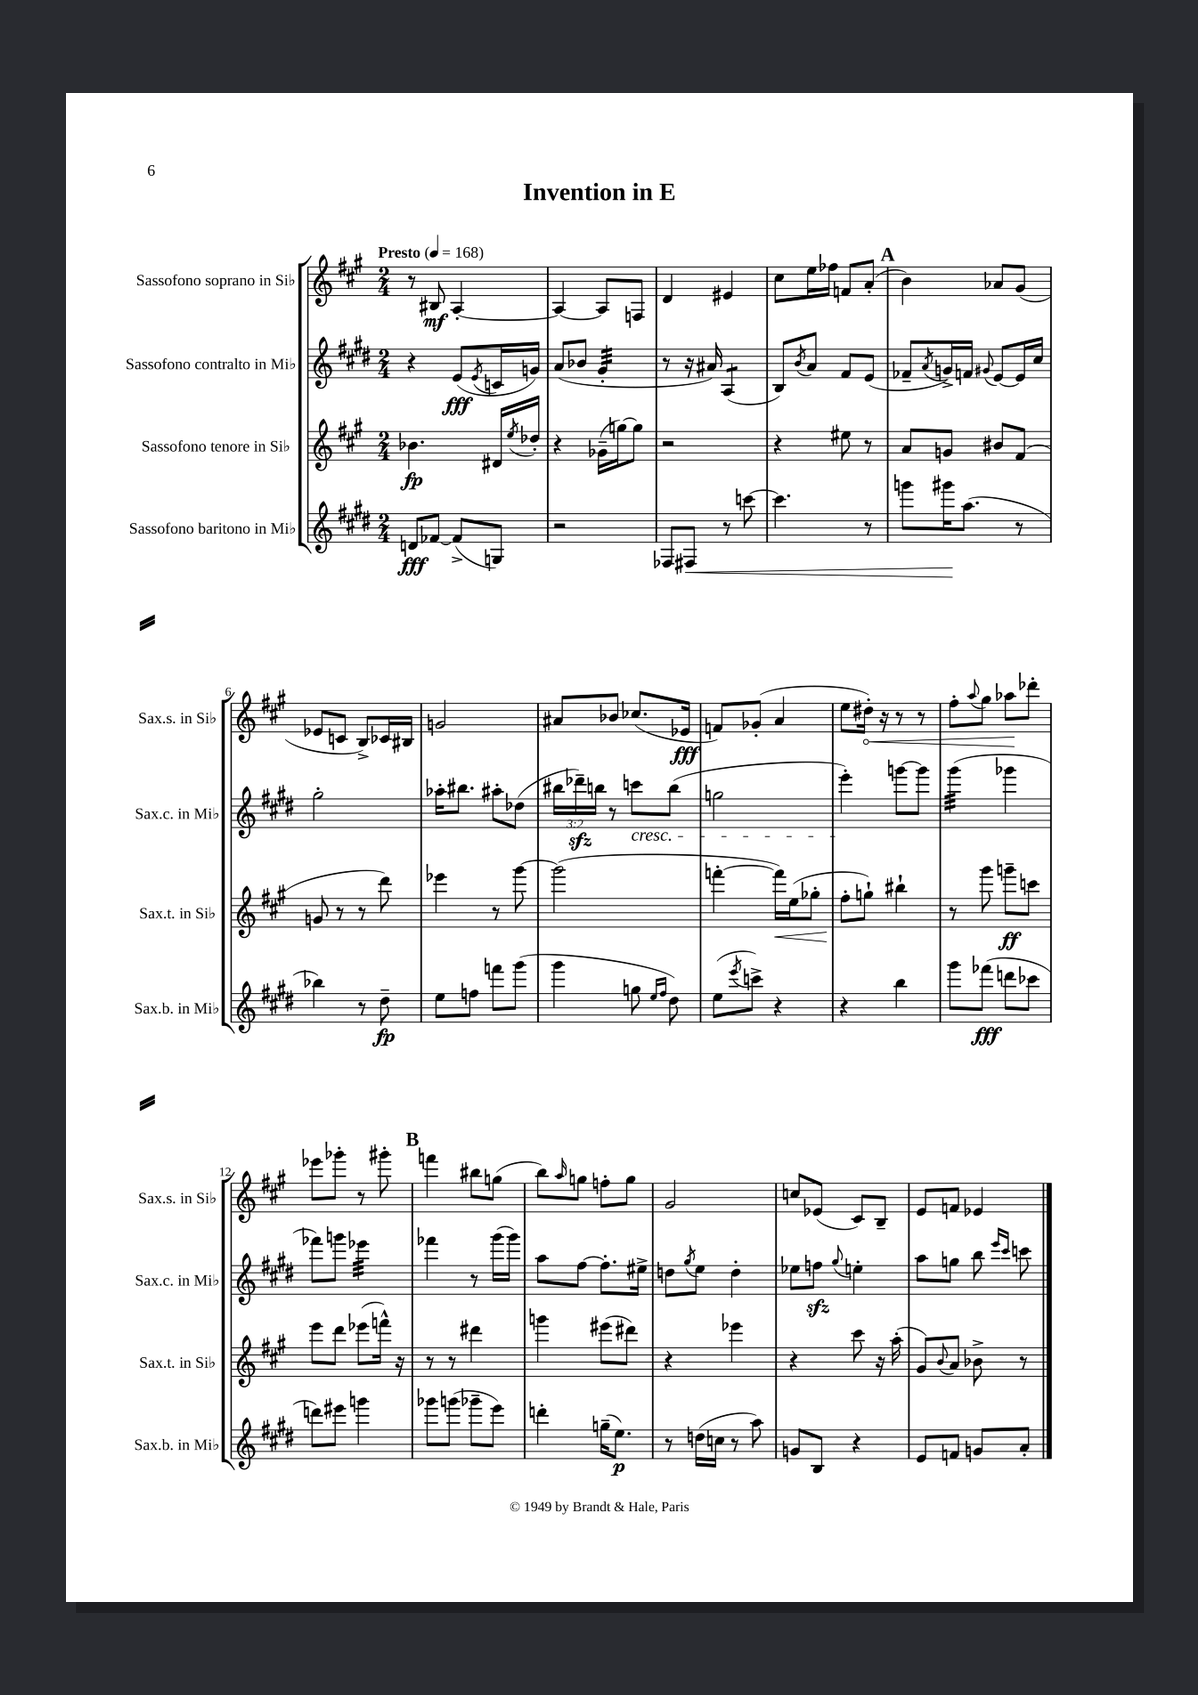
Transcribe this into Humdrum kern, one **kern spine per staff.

**kern	**kern	**kern	**kern
*staff4	*staff3	*staff2	*staff1
*clefG2	*clefG2	*clefG2	*clefG2
*k[f#c#g#d#]	*k[f#c#g#]	*k[f#c#g#d#]	*k[f#c#g#]
*M2/4	*M2/4	*M2/4	*M2/4
*MM168	*MM168	*MM168	*MM168
8d/L	4.b-\	4r	8r
[8f-/J	.	.	8B#/
(8f-^/]L	.	(8e/L	[4A'/
.	.	8qe/	.
8G/J)	16d#/LL	16c/L	.
.	8qee/	.	.
.	16dd-'/JJ	16g/JJ)	.
=	=	=	=
2r	4r	(8a/L	4A/_
.	.	8b-/J	.
.	(16g-~\LL	4g#'/	8A/]L
.	[16gg\J)	.	.
.	8gg\]J	.	8F/J
=	=	=	=
8F-/L	2r	8r	4d/
8F#/J	.	16r	.
.	.	16a#/)	.
8r	.	(4A/	4e#/
[8ccc\	.	.	.
=	=	=	=
4.ccc\]	4r	8B/L)	8cc#\L
.	.	8qb/	.
.	.	8a/J	16ee\L
.	.	.	16ff-\JJ
.	8ee#\	8f#/L	8f/L
8r	8r	(8e/J	(8a'/J
=	=	=	=
8ggg\L	8a/L	8f-~/L	4b\)
.	.	8qa/	.
16ggg#\K	8g/J	16g^/L)	.
(8.aa\J	.	16f/JJ	.
.	.	8qqg#/	.
.	8b#/L	[8e/L	8a-/L
8r	(8f#/J	16e/]L	(8g#/J
.	.	16cc#/JJ	.
=	=	=	=
4bb-\)	8g/	2gg#'\	8e-/L
.	8r	.	8c/J
8r	8r	.	8B^/L)
8dd#~\	8ddd\)	.	16c-/L
.	.	.	16B#/JJ
=	=	=	=
8ee\L	4eee-\	16aa-'\LK	2g/
.	.	8.bb#\J	.
8ff\J	.	.	.
8fff\L	8r	8aa#'\L	.
(8ggg#\J	[8ggg#\	(8dd-\J	.
=	=	=	=
4ggg#\	(2ggg#\]	24bb#\LL	8a#/L
.	.	24ddd-~\)	.
.	.	24bb\JJ	.
.	.	8r	8b-/J
8gg\	.	8ccc\L	(8.cc-/L
16qqee/LL	.	.	.
16qqff#/JJ	.	.	.
8dd#\)	.	(8bb\J	.
.	.	.	16e-/Jk
=	=	=	=
(8ee\L	[4fff'\	2gg\	8f/L)
8qeee/	.	.	.
8ccc^\J)	.	.	(8g-'/J
4r	16fff\]LL)	.	4a/
.	(16ee\J	.	.
.	8gg-'\J	.	.
=	=	=	=
4r	8ff#'\L	4eee'\)	8ee\L
.	8gg`\J)	.	16dd#'\Jk)
.	.	.	16r
4bb\	4bb#`\	[8ggg\L	8r
.	.	8ggg\]J	8r
=	=	=	=
8ggg#\L	8r	(4ggg#\	8ff#'\L
.	.	.	8qqaa/
(8fff-\J	8ggg#\	.	8gg#\J
8ddd\L	8ggg~\L	4ggg-\	8aa-\L
8ccc-\J	8ccc\J	.	8ddd-'\J
=	=	=	=
8ddd\L)	8eee\L	8fff-\L)	8eee-\L
8eee#\J	8ddd\J	8ggg\J	8ggg-'\J
4ggg\	(8eee-\L	4eee-\	8r
.	16fff^^\Jk)	.	8ggg#'\
.	16r	.	.
=	=	=	=
8ggg-\L	8r	4fff-\	4fff\
(8ggg\J	8r	.	.
8ggg-~\L	4ddd#\	8r	8bb#\L
8eee\J)	.	(16ggg#\LL	(8gg\J
.	.	16ggg#\JJ)	.
=	=	=	=
4ddd'\	4ggg\	8aa\L	8bb\L)
.	.	.	16qqaa/
.	.	[8ff#\J	8gg\J
(16gg~\LK	(8eee#\L	8.ff#'\]L	8ff'\L
8.ee\J)	.	.	.
.	8ddd#\J)	.	8gg\J
.	.	16ee#^\Jk	.
=	=	=	=
8r	4r	8dd\L	2g#/
.	.	8qgg#/	.
(16dd\LL	.	8ee\J	.
16cc\JJ	.	.	.
8r	4eee-\	4dd'\	.
8aa\)	.	.	.
=	=	=	=
8g/L	4r	8ee-\L	8cc/L
8B/J	.	8ff\J	(8e-/J
.	.	8qqgg#/	.
4r	8ccc#\	4ee'\	8c#/L)
.	16r	.	8B~/J
.	(16aa'\	.	.
=	=	=	=
8e/L	8g#/L)	8aa\L	8e/L
.	8qqb/	.	.
8f/J	8a/J	8gg\J	8f/J
8g/L	8b-^\	8bb\	4e-/
.	.	16qqeee/LL	.
.	.	16qqccc#/JJ	.
8a'/J	8r	8ccc\	.
==	==	==	==
*-	*-	*-	*-
